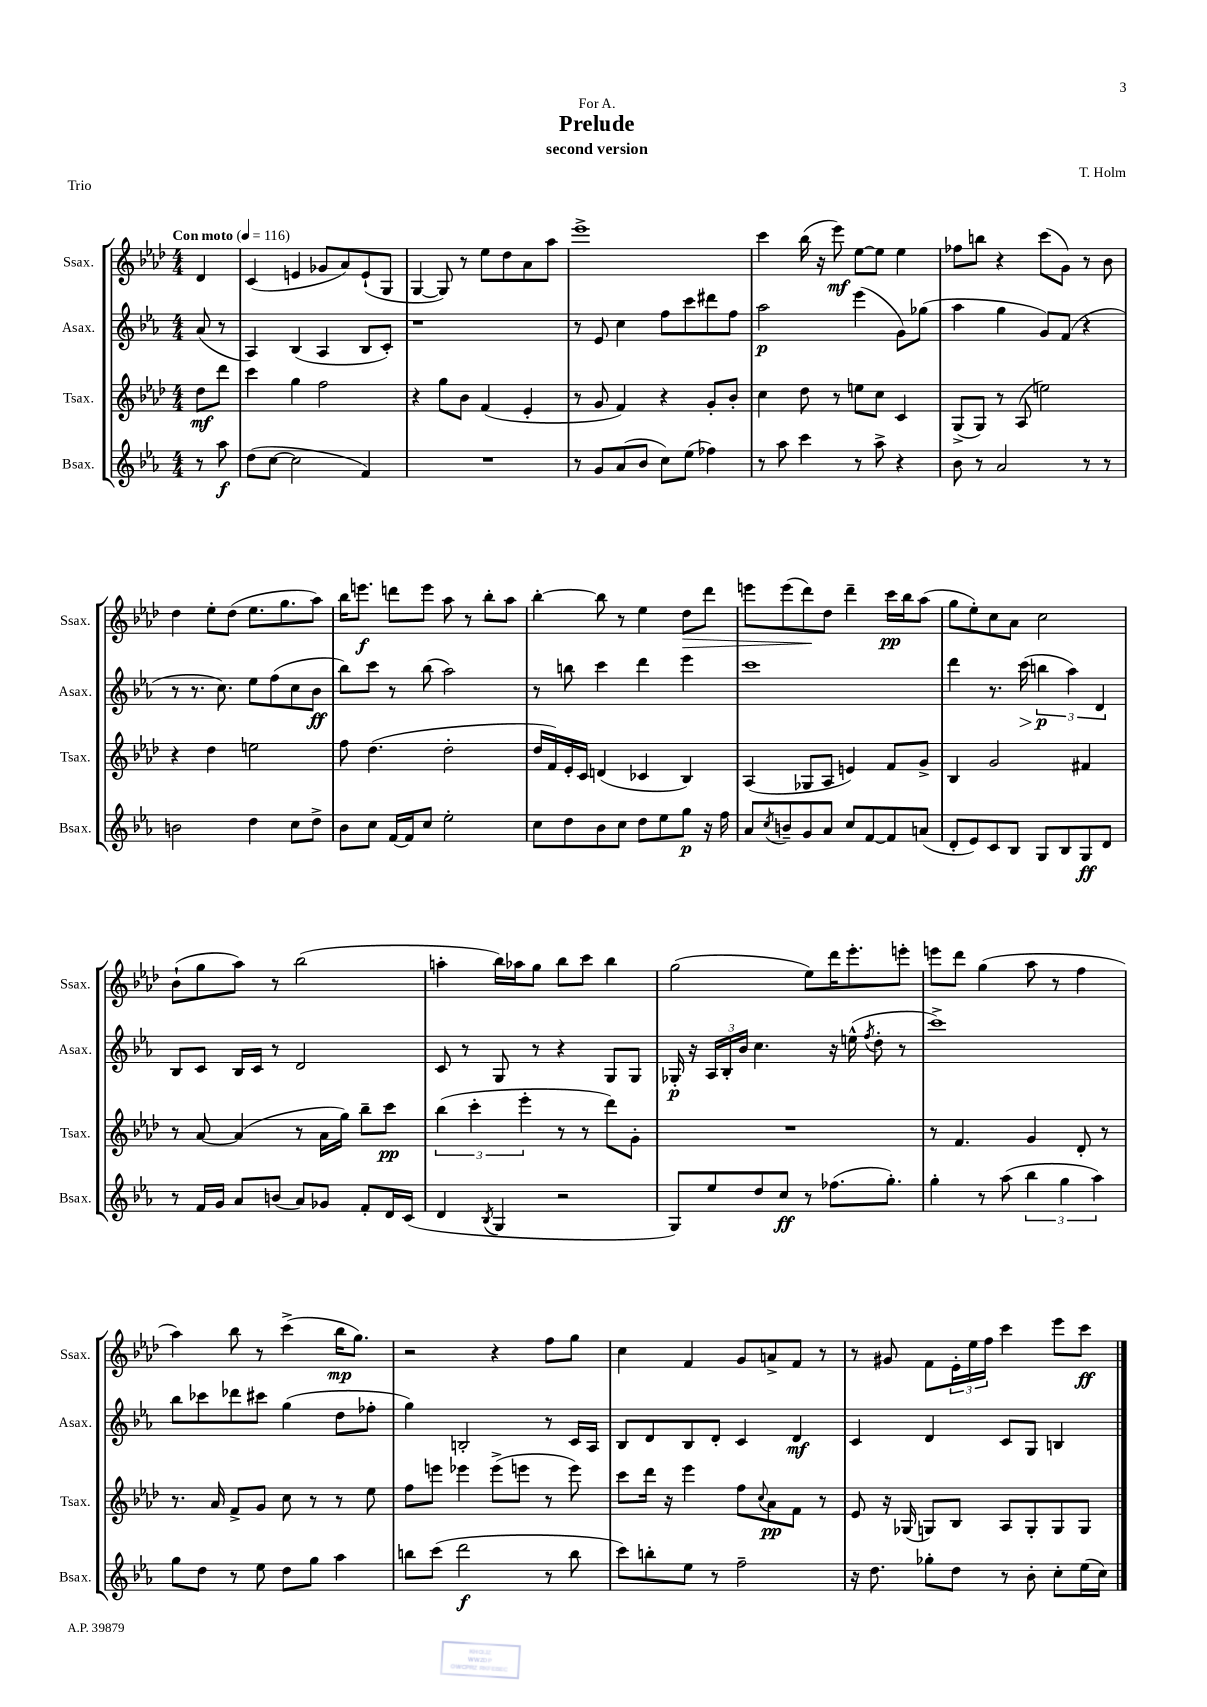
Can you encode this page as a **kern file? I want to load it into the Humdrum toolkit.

**kern	**kern	**kern	**kern
*staff4	*staff3	*staff2	*staff1
*clefG2	*clefG2	*clefG2	*clefG2
*k[b-e-a-]	*k[b-e-a-d-]	*k[b-e-a-]	*k[b-e-a-d-]
*M4/4	*M4/4	*M4/4	*M4/4
*MM116	*MM116	*MM116	*MM116
8r	8dd-	(8a-	4d-
8aa-	8ddd-	8r	.
=	=	=	=
(8dd	4ccc	4A-)	(4c
[8cc	.	.	.
2cc]	4gg	(4B-	4e
.	2ff	4A-	8g-
.	.	.	8a-)
4f)	.	8B-	(8e`
.	.	8c')	8G
=	=	=	=
1r	4r	1r	[4G
.	8gg	.	8G])
.	8b-	.	8r
.	(4f	.	8ee-
.	.	.	8dd-
.	4e-'	.	8a-
.	.	.	8aa-
=	=	=	=
8r	8r	8r	1eee-^
8g	8g	8e-	.
(8a-	4f)	4cc	.
8b-	.	.	.
8cc)	4r	8ff	.
(8ee-	.	8ccc	.
4ff-)	8g'	8ddd#	.
.	8b-'	8ff	.
=	=	=	=
8r	4cc	2aa-	4ccc
8aa-	.	.	.
4ccc	8dd-	.	(16bb-
.	.	.	16r
.	8r	.	8eee-)
8r	8ee	(4eee-	[8ee-
8aa-^	8cc	.	8ee-]
4r	4c	8g)	4ee-
.	.	(8gg-	.
=	=	=	=
8b-	(8G^	4aa-	8ff-
8r	8G)	.	8bb
2a-	8r	4gg	4r
.	(8A-	.	.
.	2ee)	8g)	(8ccc
.	.	(8f	8g)
8r	.	4r	8r
8r	.	.	8b-
=	=	=	=
2b	4r	8r	4dd-
.	.	8.r	.
.	4dd-	.	8ee-'
.	.	8.cc)	.
.	.	.	(8dd-
4dd	2ee	8ee-	8.ee-
.	.	(8ff	.
.	.	.	8.gg
8cc	.	8cc	.
8dd^	.	8b-	8aa-)
=	=	=	=
8b-	8ff	8bb-)	16bb-
.	.	.	8.eee
8cc	(4.dd-	8ccc	.
[16f	.	8r	8ddd
16f]	.	.	.
8cc	.	(8bb-	8eee
2ee-'	2dd-'	2aa-)	8aa-
.	.	.	8r
.	.	.	8bb-'
.	.	.	8aa-
=	=	=	=
8cc	16dd-	8r	[4bb-'
.	16f)	.	.
8dd	16e-'	8bb	.
.	16c	.	.
8b-	(4d	4ccc	8bb-]
8cc	.	.	8r
8dd	4c-	4ddd	4ee-
8ee-	.	.	.
8gg	4B-)	4eee-	8dd-
16r	.	.	8ddd-
16ff	.	.	.
=	=	=	=
8a-	(4A-	1ccc	8eee
8qcc	.	.	.
8b~	.	.	(8eee
8g	8G-	.	8ddd-)
8a-	8A-	.	8dd-
8cc	4e)	.	4ddd-~
[8f	.	.	.
8f]	8f	.	16ccc
.	.	.	16bb-
(8a	8g^	.	(8aa-
=	=	=	=
8d'	4B-	4ddd	8gg
8e-)	.	.	8ee-')
8c	2g	8.r	8cc
8B-	.	.	8a-
.	.	(16ccc	.
8G	.	6bb	2cc
8B-	.	.	.
.	.	6aa-)	.
8G	4f#	.	.
.	.	6d	.
8d	.	.	.
=	=	=	=
8r	8r	8B-	(8b-`
16f	[8a-	8c	8gg
16g	.	.	.
8a-	(4a-]	16B-	8aa-)
.	.	16c	.
(8b	.	8r	8r
8a-)	8r	2d	(2bb-
8g-	16a-	.	.
.	16gg)	.	.
8f'	8bb-~	.	.
16d	8ccc	.	.
(16c	.	.	.
=	=	=	=
4d	(6bb-	8c	4aa'
.	.	8r	.
.	6ccc'	.	.
8qB-	.	.	.
4G	.	8G	16bb-)
.	.	.	16aa-
.	6eee-'	.	.
.	.	8r	8gg
2r	8r	4r	8bb-
.	8r	.	8ccc
.	8ddd-)	8G	4bb-
.	8g'	8G	.
=	=	=	=
8G)	1r	16G-'	(2gg
.	.	16r	.
8ee-	.	24A-	.
.	.	24B-'	.
.	.	24b-	.
8dd	.	4.cc	.
8cc	.	.	.
8r	.	.	8ee-)
(8.ff-	.	16r	16ddd-
.	.	(16ee^^	8.eee-'
.	.	8qff	.
.	.	8dd'	.
8.gg')	.	.	.
.	.	8r	8eee'
=	=	=	=
4gg'	8r	1ccc^)	8eee
.	4.f	.	8ddd-
8r	.	.	(4gg
(8aa-	.	.	.
6bb-	4g	.	8aa-
.	.	.	8r
6gg	.	.	.
.	8d-'	.	4ff
6aa-)	.	.	.
.	8r	.	.
=	=	=	=
8gg	8.r	8bb-	4aa-)
8dd	.	8ccc-	.
.	16a-	.	.
8r	8f^	8ddd-	8bb-
8ee-	8g	8ccc#	8r
8dd	8cc	(4gg	(4ccc^
8gg	8r	.	.
4aa-	8r	8dd	16bb-
.	.	.	8.gg)
.	8ee-	8ff-'	.
=	=	=	=
8bb	8ff	4gg)	2r
(8ccc	8eee	.	.
2ddd	4eee-	2B'	.
.	(8eee-^	.	4r
.	8eee	.	.
8r	8r	8r	8ff
8bb	8eee)	16c	8gg
.	.	16A-	.
=	=	=	=
8ccc)	8ccc	8B-	4cc
8bb'	16ddd-	8d	.
.	16r	.	.
8ee-	4eee-	8B-	4f
8r	.	8d'	.
2ff~	8ff	4c	8g
.	8qqcc	.	.
.	8a-	.	8a^
.	8f	4d	8f
.	8r	.	8r
=	=	=	=
16r	8e-	4c	8r
8.dd	.	.	.
.	16r	.	8g#
.	(16G-	.	.
8gg-'	8G)	4d	8f
8dd	8B-	.	24e-'
.	.	.	24ee-
.	.	.	24ff
8r	8A-	8c	4ccc
8b-'	8G'	8G	.
8cc'	8G	4B	8eee-
(16ee-	8G	.	8ccc
16cc)	.	.	.
==	==	==	==
*-	*-	*-	*-
